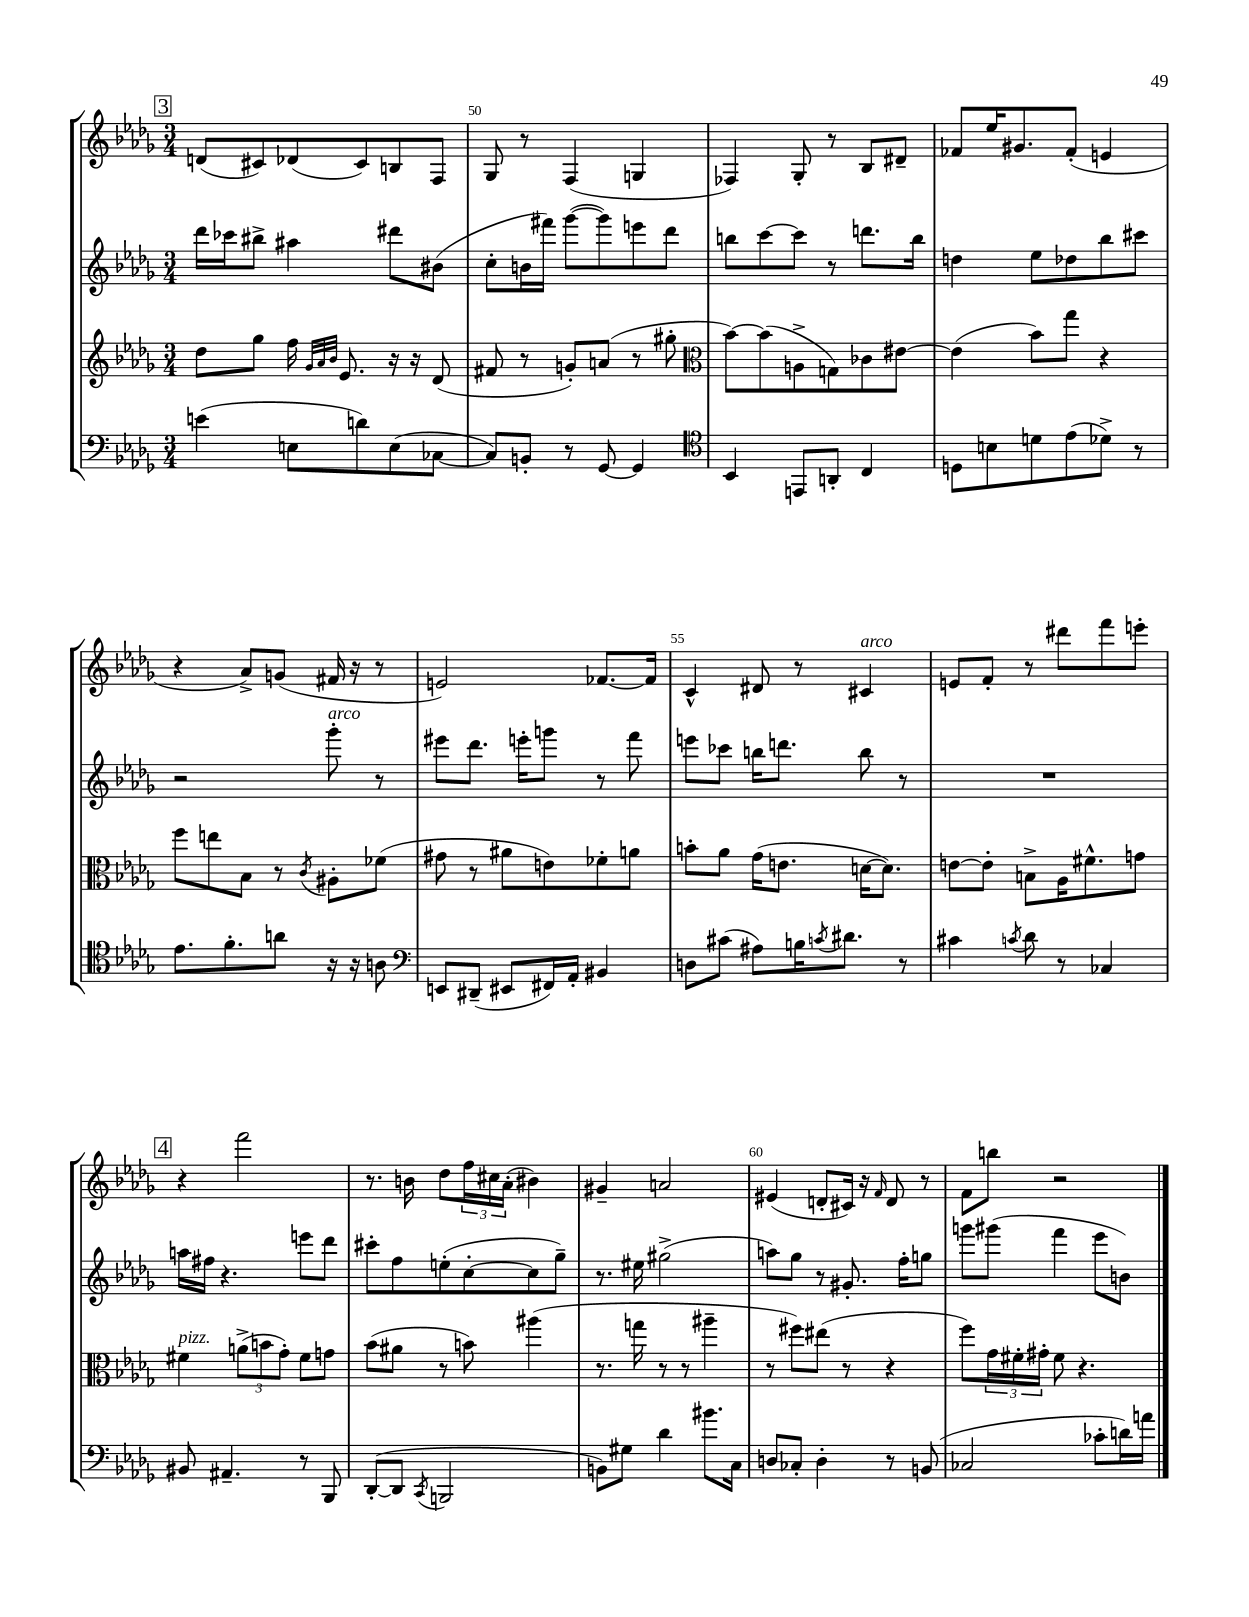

**kern	**kern	**kern	**kern
*staff4	*staff3	*staff2	*staff1
*clefF4	*clefG2	*clefG2	*clefG2
*k[b-e-a-d-g-]	*k[b-e-a-d-g-]	*k[b-e-a-d-g-]	*k[b-e-a-d-g-]
*M3/4	*M3/4	*M3/4	*M3/4
(4e	8dd-	16ddd-	(8d
.	.	16ccc-	.
.	8gg-	8bb#^	8c#)
8E	16ff	4aa#	(8d-
.	32qqg-	.	.
.	32qqa-	.	.
.	32qqb-	.	.
.	8.e-	.	.
8d)	.	.	8c#)
(8E	16r	8ddd#	8B
.	16r	.	.
[8C-	(8d-	(8b#	8F
=	=	=	=
8C-])	8f#	8cc'	8G-
8BB'	8r	16b	8r
.	.	16fff#)	.
8r	8g')	([8ggg-	(4F
[8GG-	(8a	8ggg-])	.
4GG-]	8r	8eee	4G
.	8gg#'	8ddd-	.
=	=	=	=
*clefC4	*clefC3	*	*
4BB-	[8b-)	8bb	4F-)
.	(8b-]	[8ccc	.
8EE	8A^	8ccc]	8G-'
8AA'	8G)	8r	8r
4C	8c-	8.ddd	8B-
.	[8e#	.	8d#~
.	.	16bb	.
=	=	=	=
8D	(4e#]	4dd	8f-
8B	.	.	16ee-
.	.	.	8.g#
8d	8b-)	8ee-	.
(8e-	8gg-	8dd-	(8f-'
8d-^)	4r	8bb-	4e
8r	.	8ccc#	.
=	=	=	=
8.e-	8ff	2r	4r
.	8ee	.	.
8.f'	.	.	.
.	8B-	.	8a-^)
8a	8r	.	(8g
.	8qc	.	.
16r	8A#'	8ggg-'	16f#
16r	.	.	16r
8A	(8f-	8r	8r
=	=	=	=
*clefF4	*	*	*
8EE	8g#	8eee#	2e)
(8DD#~	8r	8.ddd-	.
8EE#	8a#	.	.
.	.	16eee'	.
16FF#)	8e)	8ggg	.
16AA-'	.	.	.
4BB#	8f-'	8r	[8.f-
.	8a	8fff	.
.	.	.	16f-]
=	=	=	=
8D	8b'	8eee	4c^^
(8c#	8a-	8ccc-	.
8A#)	(16g-	16bb	8d#
.	8.e	8.ddd	.
16B	.	.	8r
8qc	.	.	.
8.d#	.	.	.
.	[16d	8bb	4c#
.	8.d])	.	.
8r	.	8r	.
=	=	=	=
4c#	[8e	2.r	8e
.	8e']	.	8f'
8qc	.	.	.
8d-	8B^	.	8r
8r	16A-	.	8ddd#
.	8.f#^^	.	.
4C-	.	.	8fff
.	8g	.	8eee'
=	=	=	=
8BB#	4f#	16aa	4r
.	.	16ff#	.
4.AA#~	.	4.r	.
.	(12a^	.	2fff
.	12b	.	.
.	12g-')	.	.
8r	8f#	8eee	.
8BBB-	8g	8ddd-	.
=	=	=	=
([8DD-'	(8b-	8ccc#'	8.r
8DD-]	8a#	8ff	.
.	.	.	16b
8qCC	.	.	.
2BBB	8r	(8ee'	8dd-
.	8b)	[8cc'	24ff
.	.	.	24cc#
.	.	.	(24a-'
.	(4aa#	8cc]	4b#)
.	.	8gg-~)	.
=	=	=	=
8BB)	8.r	8.r	4g#~
8G#	.	.	.
.	16gg	16ee#	.
4d-	8r	(2gg#^	2a
.	8r	.	.
8.b#	4aa#~	.	.
16C	.	.	.
=	=	=	=
8D	8r	8aa)	(4e#
8C-'	8ff#)	8gg-	.
4D'	(8ee#	8r	8d'
.	8r	8.g#'	16c#)
.	.	.	16r
.	.	.	16qqf
8r	4r	.	8d
.	.	16ff'	.
(8BB	.	8gg	8r
=	=	=	=
2C-	8ff)	8ggg	8f
.	24g-	(8ggg#	8bb
.	24f#'	.	.
.	24g#'	.	.
.	8f#	4fff	2r
.	4.r	.	.
8c-'	.	8eee-	.
16d)	.	8b)	.
16a	.	.	.
==	==	==	==
*-	*-	*-	*-
